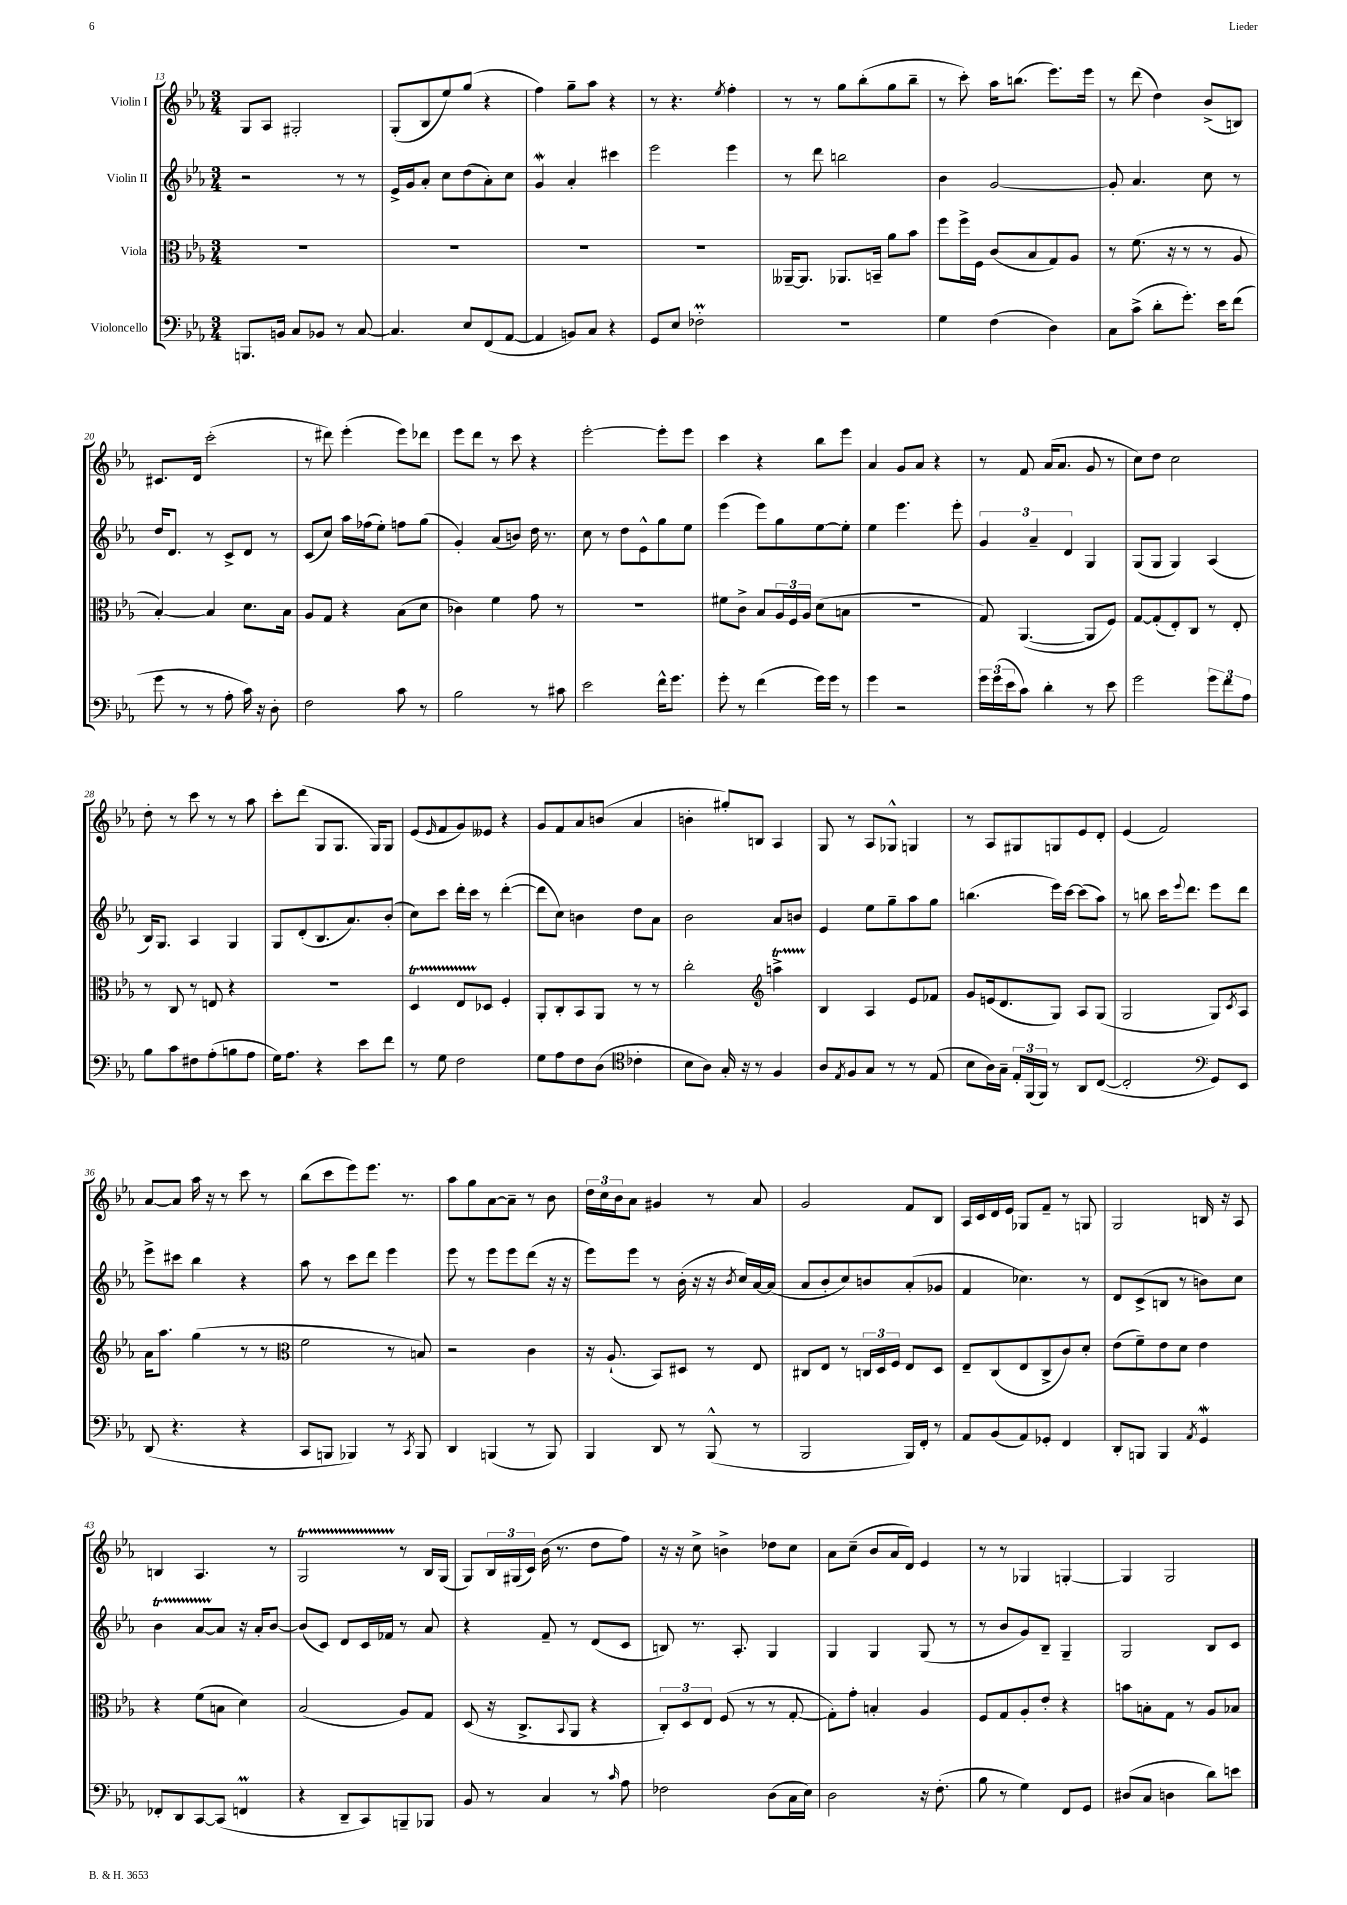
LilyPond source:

<<
\new StaffGroup <<
\new Staff = "s0" \with { instrumentName = "Violin I" } {
    \clef treble \key ees \major \numericTimeSignature \time 3/4
    g8 aes8 gis2-. |
    g8-.( bes8 ees''8) g''8( r4 |
    f''4) g''8-- aes''8 r4 |
    r8 r4. \acciaccatura { ees''8 } f''4-. |
    r8 r8 g''8 bes''8-.( g''8 bes''8-- |
    r8 c'''8-.) aes''16 b''8.( ees'''8.) ees'''16 |
    r8 d'''8( d''4) bes'8->( b8) |
    cis'8. d'16 c'''2-.( |
    r8 dis'''8) ees'''4-.( ees'''8) des'''8 |
    ees'''8 d'''8 r8 c'''8 r4 |
    ees'''2~-. ees'''8-. ees'''8 |
    c'''4 r4 bes''8 ees'''8 |
    aes'4 g'8 aes'8 r4 |
    r8 f'8 aes'16( aes'8. g'8 r8 |
    c''8) d''8 c''2 |
    d''8-. r8 c'''8 r8 r8 aes''8 |
    c'''8-. d'''8( g8 g8. g16) g8 |
    ees'8( \grace { ees'16 } f'8 g'8) eeses'8 r4 |
    g'8 f'8 aes'8 b'8( aes'4 |
    b'4-. gis''8-.) b8 aes4 |
    g8 r8 aes8 ges8-^ g4 |
    r8 aes8 gis8 g8 ees'8 d'8-. |
    ees'4( f'2) |
    aes'8~ aes'8 aes''16 r16 r8 c'''8 r8 |
    bes''8( c'''8 ees'''8) ees'''8. r8. |
    aes''8 g''8 aes'8~ aes'8-- r8 bes'8 |
    \tuplet 3/2 { d''16 c''16 bes'16 } aes'8 gis'4 r8 aes'8 |
    g'2 f'8 bes8 |
    aes16 c'16 d'16 ees'16 ges8 f'8-- r8 g8 |
    g2 b16 r16 aes8 |
    b4 aes4. r8 |
    g2\startTrillSpan r8\stopTrillSpan bes16 g16( |
    g8) \tuplet 3/2 { bes16 gis16( c'16) } bes'16( r8. d''8 f''8) |
    r16 r16 c''8-> b'4-> des''8 c''8 |
    aes'8 c''8--( bes'8 aes'16 d'16) ees'4 |
    r8 r8 ges4 g4~-. |
    g4 g2 \bar "|." |
}
\new Staff = "s1" \with { instrumentName = "Violin II" } {
    \clef treble \key ees \major \numericTimeSignature \time 3/4
    r2 r8 r8 |
    ees'16-> g'16 aes'8-. c''8 d''8( aes'8-.) c''8 |
    g'4\mordent aes'4-. cis'''4 |
    ees'''2 ees'''4 |
    r8 d'''8 b''2 |
    bes'4 g'2~ |
    g'8-. aes'4. c''8 r8 |
    d''16 d'8. r8 c'8-> d'8 r8 |
    c'8( c''8) aes''16 fes''16( ees''8-.) f''8 g''8( |
    g'4-.) aes'8( b'8) d''16 r8. |
    c''8 r8 d''8 ees'8-^ g''8 ees''8 |
    ees'''4( ees'''8) g''8 ees''8~ ees''8-. |
    ees''4 ees'''4. ees'''8-. |
    \tuplet 3/2 { g'4 aes'4-- d'4 } g4 |
    g8( g8 g4) aes4( |
    bes16) g8. aes4 g4 |
    g8 d'8-.( bes8. aes'8.) bes'8-.( |
    c''8) c'''8 d'''16-. c'''16 r8 d'''4~-.( |
    d'''8 c''8) b'4 d''8 aes'8 |
    bes'2 aes'8 b'8 |
    ees'4 ees''8 g''8-- aes''8 g''8 |
    b''4.( ees'''16) c'''16~ c'''8( aes''8) |
    r8 b''8 c'''16 \appoggiatura { ees'''8 } d'''8. ees'''8 d'''8 |
    ees'''8-> cis'''8 bes''4 r4 |
    aes''8 r8 c'''8 d'''8 ees'''4 |
    ees'''8 r8 ees'''8 ees'''8 d'''8( r16 r16 |
    ees'''8) ees'''8 r8 bes'16-.( r16 r16 \acciaccatura { bes'8 } c''16) aes'16~ aes'16( |
    aes'8 bes'8-. c''8) b'8 aes'8-.( ges'8 |
    f'4 ces''4.) r8 |
    d'8 c'8->( b8 r8 b'8) c''8 |
    bes'4\startTrillSpan aes'8~ aes'8\stopTrillSpan r16 aes'16-. bes'8~ |
    bes'8( c'8) d'8 c'16 fes'16 r8 aes'8 |
    r4 f'8-- r8 d'8( c'8 |
    b8) r8. aes8.-. g4 |
    g4 g4 g8( r8 |
    r8 bes'8 g'8) bes8-- g4-- |
    g2 bes8 c'8 \bar "|." |
}
\new Staff = "s2" \with { instrumentName = "Viola" } {
    \clef alto \key ees \major \numericTimeSignature \time 3/4
    R2. |
    R2. |
    R2. |
    R2. |
    aeses,16~-- aeses,8. aes,8. b,16-- aes'8 bes'8 |
    f''8 f''16-> f16 c'8( bes8 g8) aes8 |
    r8 f'8.( r16 r8 r8 aes8 |
    bes4~-.) bes4 d'8. bes16 |
    aes8 g8 r4 bes8( d'8 |
    ces'4) f'4 g'8 r8 |
    R2. |
    fis'8 c'8-> bes8 \tuplet 3/2 { aes16 f16 aes16 } d'8( b8 |
    R2. |
    g8) aes,4.~( aes,8 f8) |
    g8~ g8-.( ees8-.) c8 r8 ees8-. |
    r8 c8 r8 e8 r4 |
    R2. |
    d4\startTrillSpan ees8 des8\stopTrillSpan f4-. |
    aes,8-. c8-. bes,8 aes,8 r8 r8 |
    c''2-. \clef treble a''4->\startTrillSpan |
    bes4\stopTrillSpan aes4 ees'8 fes'8 |
    g'8 e'16( d'8. g8) aes8 g8( |
    g2 g8) \acciaccatura { c'8 } aes8 |
    aes'16 aes''8. g''4( r8 r8 |
    \clef alto f'2 r8 b8) |
    r2 c'4 |
    r16 aes8.-!( bes,8) dis8 r8 ees8 |
    cis8 ees8 r8 \tuplet 3/2 { c16 d16 f16 } ees8 d8 |
    ees8-- c8( ees8 c8-> c'8) d'8-. |
    ees'8( f'8--) ees'8 d'8 ees'4 |
    r4 f'8( b8 d'4) |
    bes2( aes8) g8 |
    d8( r16 c8.-> \appoggiatura { bes,8 } aes,8 r4 |
    \tuplet 3/2 { c8-.) d8 ees8 } f8( r8 r8 g8~-. |
    g8-.) g'8-. b4-. aes4 |
    f8 g8 aes8-. ees'8-. r4 |
    b'8 b8-. g8 r8 aes8 bes8 \bar "|." |
}
\new Staff = "s3" \with { instrumentName = "Violoncello" } {
    \clef bass \key ees \major \numericTimeSignature \time 3/4
    b,,8. b,16 c8 bes,8 r8 c8~ |
    c4. ees8 f,8( aes,8~ |
    aes,4 b,8) c8 r4 |
    g,8 ees8 fes2-.\prall |
    R2. |
    g4 f4( d4) |
    c8 c'8->( d'8-. g'8.-.) ees'16 f'8( |
    g'8 r8 r8 aes8-. c'16) r16 d8-. |
    f2 c'8 r8 |
    bes2 r8 cis'8 |
    ees'2 f'16-^ g'8. |
    g'8-. r8 f'4( g'16) g'16 r8 |
    g'4 r2 |
    \tuplet 3/2 { g'16 g'16( ees'16 } c'8) d'4-. r8 ees'8 |
    g'2 \tuplet 3/2 { g'8 f'8 aes8 } |
    bes8 c'8 fis8 aes8-.( b8 aes8 |
    g16) aes8. r4 ees'8 f'8 |
    r8 g8 f2 |
    g8 aes8 f8 d8( \clef tenor ces'4-. |
    bes8 aes8) g16-. r16 r8 f4 |
    aes8 \acciaccatura { ees8 } f8 g8 r8 r8 ees8( |
    bes8 aes16) g16-- \tuplet 3/2 { ees16-. f,16( f,16) } r8 aes,8 c8~( |
    c2-. \clef bass g,8) ees,8 |
    d,8( r4. r4 |
    c,8 b,,8 bes,,4) r8 \acciaccatura { c,8 } bes,,8 |
    d,4 b,,4( r8 b,,8) |
    bes,,4 d,8 r8 bes,,8-^( r8 |
    bes,,2 bes,,16) f,16-. r8 |
    aes,8 bes,8( aes,8) ges,8-. f,4 |
    d,8-. b,,8 b,,4 \acciaccatura { aes,8 } g,4\mordent |
    fes,8-. d,8 c,8~ c,8( f,4\prall |
    r4 d,8-- c,8) b,,8-- bes,,8 |
    bes,8 r8 c4 r8 \grace { c'16 } aes8 |
    fes2 d8( c16 ees16) |
    d2 r16 f8.-.( |
    bes8 r8 g4) f,8 g,8 |
    dis8( c8 d4 d'8) e'8 \bar "|." |
}
>>
>>
\layout { \context { \Score currentBarNumber = #13 } }
